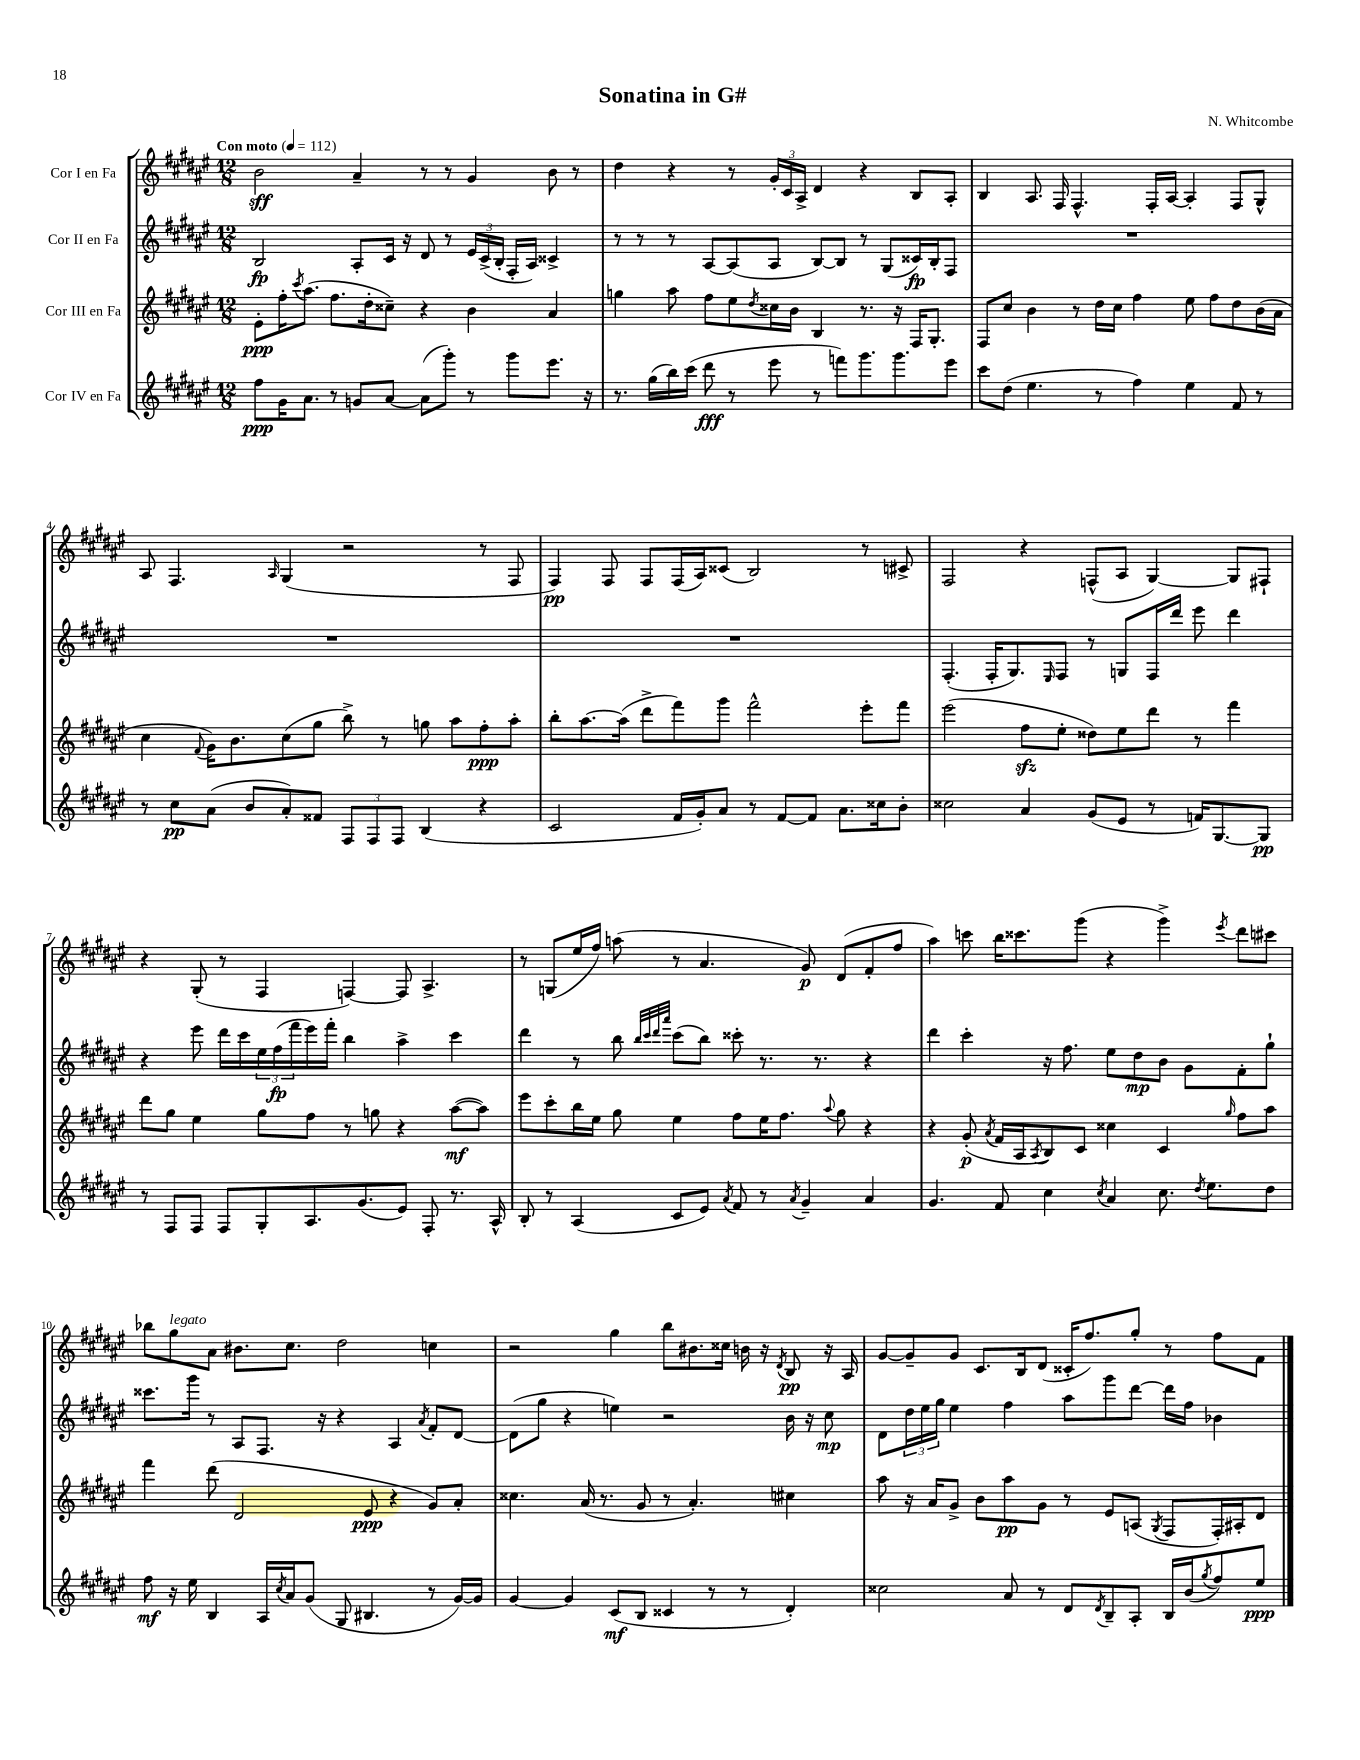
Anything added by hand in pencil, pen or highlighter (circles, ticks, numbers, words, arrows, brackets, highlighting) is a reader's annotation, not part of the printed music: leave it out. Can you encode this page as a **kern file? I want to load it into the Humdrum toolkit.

**kern	**dynam	**kern	**dynam	**kern	**dynam	**kern	**dynam
*part4	*part4	*part3	*part3	*part2	*part2	*part1	*part1
*staff4	*staff4	*staff3	*staff3	*staff2	*staff2	*staff1	*staff1
*I"Cor IV en Fa	*	*I"Cor III en Fa	*	*I"Cor II en Fa	*	*I"Cor I en Fa	*
*clefG2	*	*clefG2	*	*clefG2	*	*clefG2	*
*k[f#c#g#d#a#e#]	*	*k[f#c#g#d#a#e#]	*	*k[f#c#g#d#a#e#]	*	*k[f#c#g#d#a#e#]	*
*M12/8	*	*M12/8	*	*M12/8	*	*M12/8	*
*MM112	*	*MM112	*	*MM112	*	*MM112	*
=1	=1	=1	=1	=1	=1	=1	=1
!	!	!	!	!	!	!LO:TX:a:B:t=Con moto	!
8ff#\L	ppp	8e#'\L	ppp	2B/	fp	2b\	sff
16g#\K	.	16ff#'\K	.	.	.	.	.
.	.	8qccc#/	.	.	.	.	.
8.a#\J	.	(8.aa#\J	.	.	.	.	.
8r	.	8.ff#\L	.	.	.	.	.
8gn/L	.	.	.	8A#'/L	.	4a#~/	.
.	.	16dd#'\k	.	.	.	.	.
[8a#/J	.	8cc##X~\J)	.	16c#/Jk	.	.	.
.	.	.	.	16r	.	.	.
(8a#\L]	.	4r	.	8d#/	.	8r	.
8ggg#'\J)	.	.	.	8r	.	8r	.
8r	.	4b\	.	24e#/LL	.	4g#/	.
.	.	.	.	(24c#^/	.	.	.
.	.	.	.	24B'/JJ	.	.	.
8ggg#\L	.	.	.	16F#'/LL	.	.	.
.	.	.	.	16A#/JJ)	.	.	.
8.eee#\J	.	4a#/	.	4c##X^/	.	8b\	.
.	.	.	.	.	.	8r	.
16r	.	.	.	.	.	.	.
=2	=2	=2	=2	=2	=2	=2	=2
8.r	.	4ggn\	.	8r	.	4dd#\	.
.	.	.	.	8r	.	.	.
(16gg#\LL	.	.	.	.	.	.	.
16bb\)	.	8aa#\	.	8r	.	4r	.
(16ccc#\JJ	.	.	.	.	.	.	.
8ddd#\	fff	8ff#\L	.	[8A#/L	.	.	.
8r	.	8ee#\	.	(8A#/]	.	8r	.
.	.	8qdd#/	.	.	.	.	.
8eee#\	.	16cc##X\L	.	8A#/J	.	24g#'/LL	.
.	.	.	.	.	.	24c#/	.
.	.	16b\JJ	.	.	.	.	.
.	.	.	.	.	.	24A#^/JJ	.
8r	.	4B/	.	[8B/L)	.	4d#/	.
8fffn\L)	.	.	.	8B/J]	.	.	.
8.ggg#\	.	8.r	.	8r	.	4r	.
.	.	.	.	(8G#/L	.	.	.
8.ggg#\	.	16r	.	.	.	.	.
.	.	16F#/KL	.	16c##X/L)	fp	8B/L	.
.	.	8.G#'/J	.	16B'/J	.	.	.
8eee#\J	.	.	.	8F#/J	.	8A#'/J	.
=3	=3	=3	=3	=3	=3	=3	=3
8ccc#\L	.	8F#/L	.	1.r	.	4B/	.
(8dd#\J	.	8cc#/J	.	.	.	.	.
4.ee#\	.	4b\	.	.	.	8.A#/	.
.	.	.	.	.	.	16F#/	.
.	.	8r	.	.	.	4.F#^^/	.
8r	.	16dd#\LL	.	.	.	.	.
.	.	16cc#\JJ	.	.	.	.	.
4ff#\)	.	4ff#\	.	.	.	.	.
.	.	.	.	.	.	16F#'/LL	.
.	.	.	.	.	.	[16A#/JJ	.
4ee#\	.	8ee#\	.	.	.	4A#'/]	.
.	.	8ff#\L	.	.	.	.	.
8f#/	.	8dd#\	.	.	.	8F#/L	.
8r	.	(16b\L	.	.	.	8G#^^/J	.
.	.	16a#\JJ	.	.	.	.	.
!!LO:LB:g=z
=4	=4	=4	=4	=4	=4	=4	=4
8r	.	4cc#\	.	1.r	.	8A#/	.
8cc#\L	pp	.	.	.	.	4.F#/	.
.	.	8qqf#/	.	.	.	.	.
(8a#\J	.	16g#\KL)	.	.	.	.	.
.	.	8.b\	.	.	.	.	.
8b/L	.	.	.	.	.	.	.
.	.	.	.	.	.	16qqA#/	.
8a#'/)	.	(8cc#\	.	.	.	(4G#/	.
8f##X/J	.	8gg#\J	.	.	.	.	.
12F#/L	.	8bb^\)	.	.	.	2r	.
12F#/	.	.	.	.	.	.	.
.	.	8r	.	.	.	.	.
12F#/J	.	.	.	.	.	.	.
(4B/	.	8ggn\	.	.	.	.	.
.	.	8aa#\L	.	.	.	.	.
4r	.	8ff#'\	ppp	.	.	8r	.
.	.	8aa#'\J	.	.	.	8F#/	.
=5	=5	=5	=5	=5	=5	=5	=5
2c#/	.	8bb'\L	.	1.r	.	4F#/)	pp
.	.	[8.aa#\	.	.	.	.	.
.	.	.	.	.	.	8F#/	.
.	.	(16aa#\Jk]	.	.	.	.	.
.	.	8ddd#^\L	.	.	.	8F#/L	.
16f#/LL	.	8fff#\)	.	.	.	(16F#/L	.
16g#'/J)	.	.	.	.	.	16A#/J)	.
8a#/J	.	8ggg#\J	.	.	.	(8c##X/J	.
8r	.	2fff#^^\	.	.	.	2B/)	.
[8f#/L	.	.	.	.	.	.	.
8f#/J]	.	.	.	.	.	.	.
8.a#\L	.	.	.	.	.	.	.
.	.	8eee#'\L	.	.	.	8r	.
16cc##X\k	.	.	.	.	.	.	.
8b'\J	.	8fff#\J	.	.	.	8c#X^/	.
=6	=6	=6	=6	=6	=6	=6	=6
2cc##X\	.	(2eee#\	.	(4.F#'/	.	2F#/	.
.	.	.	.	16F#'/KL	.	.	.
.	.	.	.	8.G#/)	.	.	.
4a#/	.	8ff#zz\L	.	.	.	4r	.
.	.	.	.	16qqE#/	.	.	.
.	.	8ee#'\J	.	8F#/J	.	.	.
(8g#/L	.	8dd##X\L)	.	8r	.	(8Fn^^/L	.
8e#/J	.	8ee#\	.	8Gn/L	.	8A#/J	.
8r	.	8ddd#\J	.	16F#/L	.	[4G#/)	.
.	.	.	.	16ddd#/JJ	.	.	.
16fn/KL)	.	8r	.	8eee#\	.	.	.
[8.G#/	.	.	.	.	.	.	.
.	.	4fff#\	.	4ddd#\	.	8G#/L]	.
8G#/J]	pp	.	.	.	.	8F#X`/J	.
!!LO:LB:g=z
=7	=7	=7	=7	=7	=7	=7	=7
8r	.	8ddd#\L	.	4r	.	4r	.
8F#/L	.	8gg#\J	.	.	.	.	.
8F#/J	.	4ee#\	.	8eee#\	.	(8G#'/	.
8F#/L	.	.	.	16ddd#\LL	.	8r	.
.	.	.	.	16ccc#\	.	.	.
8G#'/	.	8gg#\L	.	24ee#\	.	4F#/	.
.	.	.	.	(24ff#\	fp	.	.
.	.	.	.	24fff#\	.	.	.
8.A#/	.	8ff#\J	.	16eee#\)	.	.	.
.	.	.	.	16fff#'\JJ	.	.	.
.	.	8r	.	4bb\	.	[4Fn/)	.
(8.g#/	.	.	.	.	.	.	.
.	.	8ggn\	.	.	.	.	.
8e#/J)	.	4r	.	4aa#^\	.	8F/]	.
8F#'/	.	.	.	.	.	4.A#^/	.
8.r	.	([8aa#\L	mf	4ccc#\	.	.	.
.	.	8aa#\J])	.	.	.	.	.
16A#^^/	.	.	.	.	.	.	.
=8	=8	=8	=8	=8	=8	=8	=8
8B'/	.	8eee#\L	.	4ddd#\	.	8r	.
8r	.	8ccc#'\	.	.	.	(8Gn/L	.
(4A#/	.	16bb\L	.	8r	.	16ee#/L	.
.	.	16ee#\JJ	.	.	.	16ff#/JJ)	.
.	.	8gg#\	.	8bb\	.	(8aan\	.
.	.	.	.	32qqbb/LLL	.	.	.
.	.	.	.	32qqccc#/	.	.	.
.	.	.	.	32qqddd#/	.	.	.
.	.	.	.	32qqaaa#/JJJ	.	.	.
8c#/L	.	4ee#\	.	(8ccc#\L	.	8r	.
8e#/J)	.	.	.	8bb\J)	.	4.a#/	.
8qa#/	.	.	.	.	.	.	.
8f#/	.	8ff#\L	.	8ccc##X'\	.	.	.
8r	.	16ee#\K	.	8.r	.	.	.
.	.	8.ff#\J	.	.	.	.	.
8qa#/	.	.	.	.	.	.	.
4g#~/	.	.	.	.	.	8g#/)	p
.	.	.	.	8.r	.	.	.
.	.	8qqaa#/	.	.	.	.	.
.	.	8gg#\	.	.	.	(8d#/L	.
4a#/	.	4r	.	4r	.	8f#'/	.
.	.	.	.	.	.	8ff#/J	.
=9	=9	=9	=9	=9	=9	=9	=9
4.g#/	.	4r	.	4ddd#\	.	4aa#\)	.
.	.	(8g#'/	p	4ccc#'\	.	8cccn\	.
.	.	8qa#/	.	.	.	.	.
8f#/	.	16f#/LL	.	.	.	16bb\KL	.
.	.	16A#/J	.	.	.	8.ccc##X\	.
.	.	8qA#/	.	.	.	.	.
4cc#\	.	8B/)	.	16r	.	.	.
.	.	.	.	8.ff#\	.	.	.
.	.	8c#/J	.	.	.	(8ggg#\J	.
8qcc#/	.	.	.	.	.	.	.
4a#/	.	4cc##X\	.	8ee#\L	.	4r	.
.	.	.	.	8dd#\	mp	.	.
8.cc#\	.	4c#/	.	8b\J	.	4ggg#^\)	.
.	.	.	.	8g#\L	.	.	.
8qdd#/	.	.	.	.	.	.	.
8.ee#\L	.	.	.	.	.	.	.
.	.	16qqgg#/	.	.	.	8qeee#/	.
.	.	8ff#\L	.	8f#'\	.	8ddd#\L	.
8dd#\J	.	8aa#\J	.	8gg#`\J	.	8ccc#X\J	.
!!LO:LB:g=z
=10	=10	=10	=10	=10	=10	=10	=10
8ff#\	mf	4fff#\	.	8.ccc##X\L	.	8bb-X\L	.
!	!	!	!	!	!	!LO:TX:a:i:t=legato	!
16r	.	.	.	.	.	8gg#\	.
16ee#\	.	.	.	16ggg#\Jk	.	.	.
4B/	.	(8ddd#\	.	8r	.	8a#\J	.
.	.	2d#/	.	8A#/L	.	8.b#X\L	.
16A#/LL	.	.	.	8.F#/J	.	.	.
8qcc#/	.	.	.	.	.	.	.
16a#/J	.	.	.	.	.	8.cc#\J	.
(8g#/J	.	.	.	.	.	.	.
.	.	.	.	16r	.	.	.
8G#/	.	.	.	4r	.	2dd#\	.
4.B#X/	.	8e#/	ppp	.	.	.	.
.	.	4r	.	4A#/	.	.	.
.	.	.	.	8qa#/	.	.	.
8r	.	8g#/L)	.	8f#'/L	.	4ccn\	.
[16g#/LL)	.	8a#'/J	.	[8d#/J	.	.	.
16g#/JJ]	.	.	.	.	.	.	.
=11	=11	=11	=11	=11	=11	=11	=11
[4g#/	.	4.cc##X\	.	(8d#\L]	.	2r	.
.	.	.	.	8gg#\J	.	.	.
4g#/]	.	.	.	4r	.	.	.
.	.	(16a#/	.	.	.	.	.
.	.	8.r	.	.	.	.	.
(8c#/L	mf	.	.	4een\)	.	4gg#\	.
8B/J	.	8g#/	.	.	.	.	.
4c##X/	.	8r	.	2r	.	8bb\L	.
.	.	4.a#'/)	.	.	.	8.b#X\	.
8r	.	.	.	.	.	.	.
.	.	.	.	.	.	16cc##X\Jk	.
8r	.	.	.	.	.	16bn\	.
.	.	.	.	.	.	16r	.
.	.	.	.	.	.	8qd#/	.
4d#'/)	.	4cc#X\	.	16b\	.	8B/	pp
.	.	.	.	16r	.	.	.
.	.	.	.	8cc#\	mp	16r	.
.	.	.	.	.	.	16A#/	.
=12	=12	=12	=12	=12	=12	=12	=12
2cc##X\	.	8aa#\	.	8d#\L	.	[8g#/L	.
.	.	16r	.	24dd#\L	.	8g#~/]	.
.	.	.	.	24ee#\	.	.	.
.	.	16a#/KL	.	.	.	.	.
.	.	.	.	24gg#\JJ	.	.	.
.	.	8g#^/J	.	4ee#\	.	8g#/J	.
.	.	8b\L	.	.	.	8.c#/L	.
8a#/	.	8aa#\	pp	4ff#\	.	.	.
.	.	.	.	.	.	16B/k	.
8r	.	8g#\J	.	.	.	(8d#/J	.
8d#/L	.	8r	.	8aa#\L	.	16c##X'/KL	.
.	.	.	.	.	.	8.ff#/)	.
8qd#/	.	.	.	.	.	.	.
8B~/	.	8e#/L	.	8ggg#\	.	.	.
8A#'/J	.	(8An/J	.	[8ddd#\J	.	8gg#'/J	.
.	.	8qG#/	.	.	.	.	.
16B/LL	.	8F#/L	.	16ddd#\LL]	.	8r	.
(16b/J	.	.	.	16ff#\JJ	.	.	.
8qgg#/	.	.	.	.	.	.	.
8ff#/)	.	16F#'/L)	.	4b-X\	.	8ff#\L	.
.	.	16A#X'/J	.	.	.	.	.
8ee#/J	ppp	8d#/J	.	.	.	8f#\J	.
==	==	==	==	==	==	==	==
*-	*-	*-	*-	*-	*-	*-	*-
